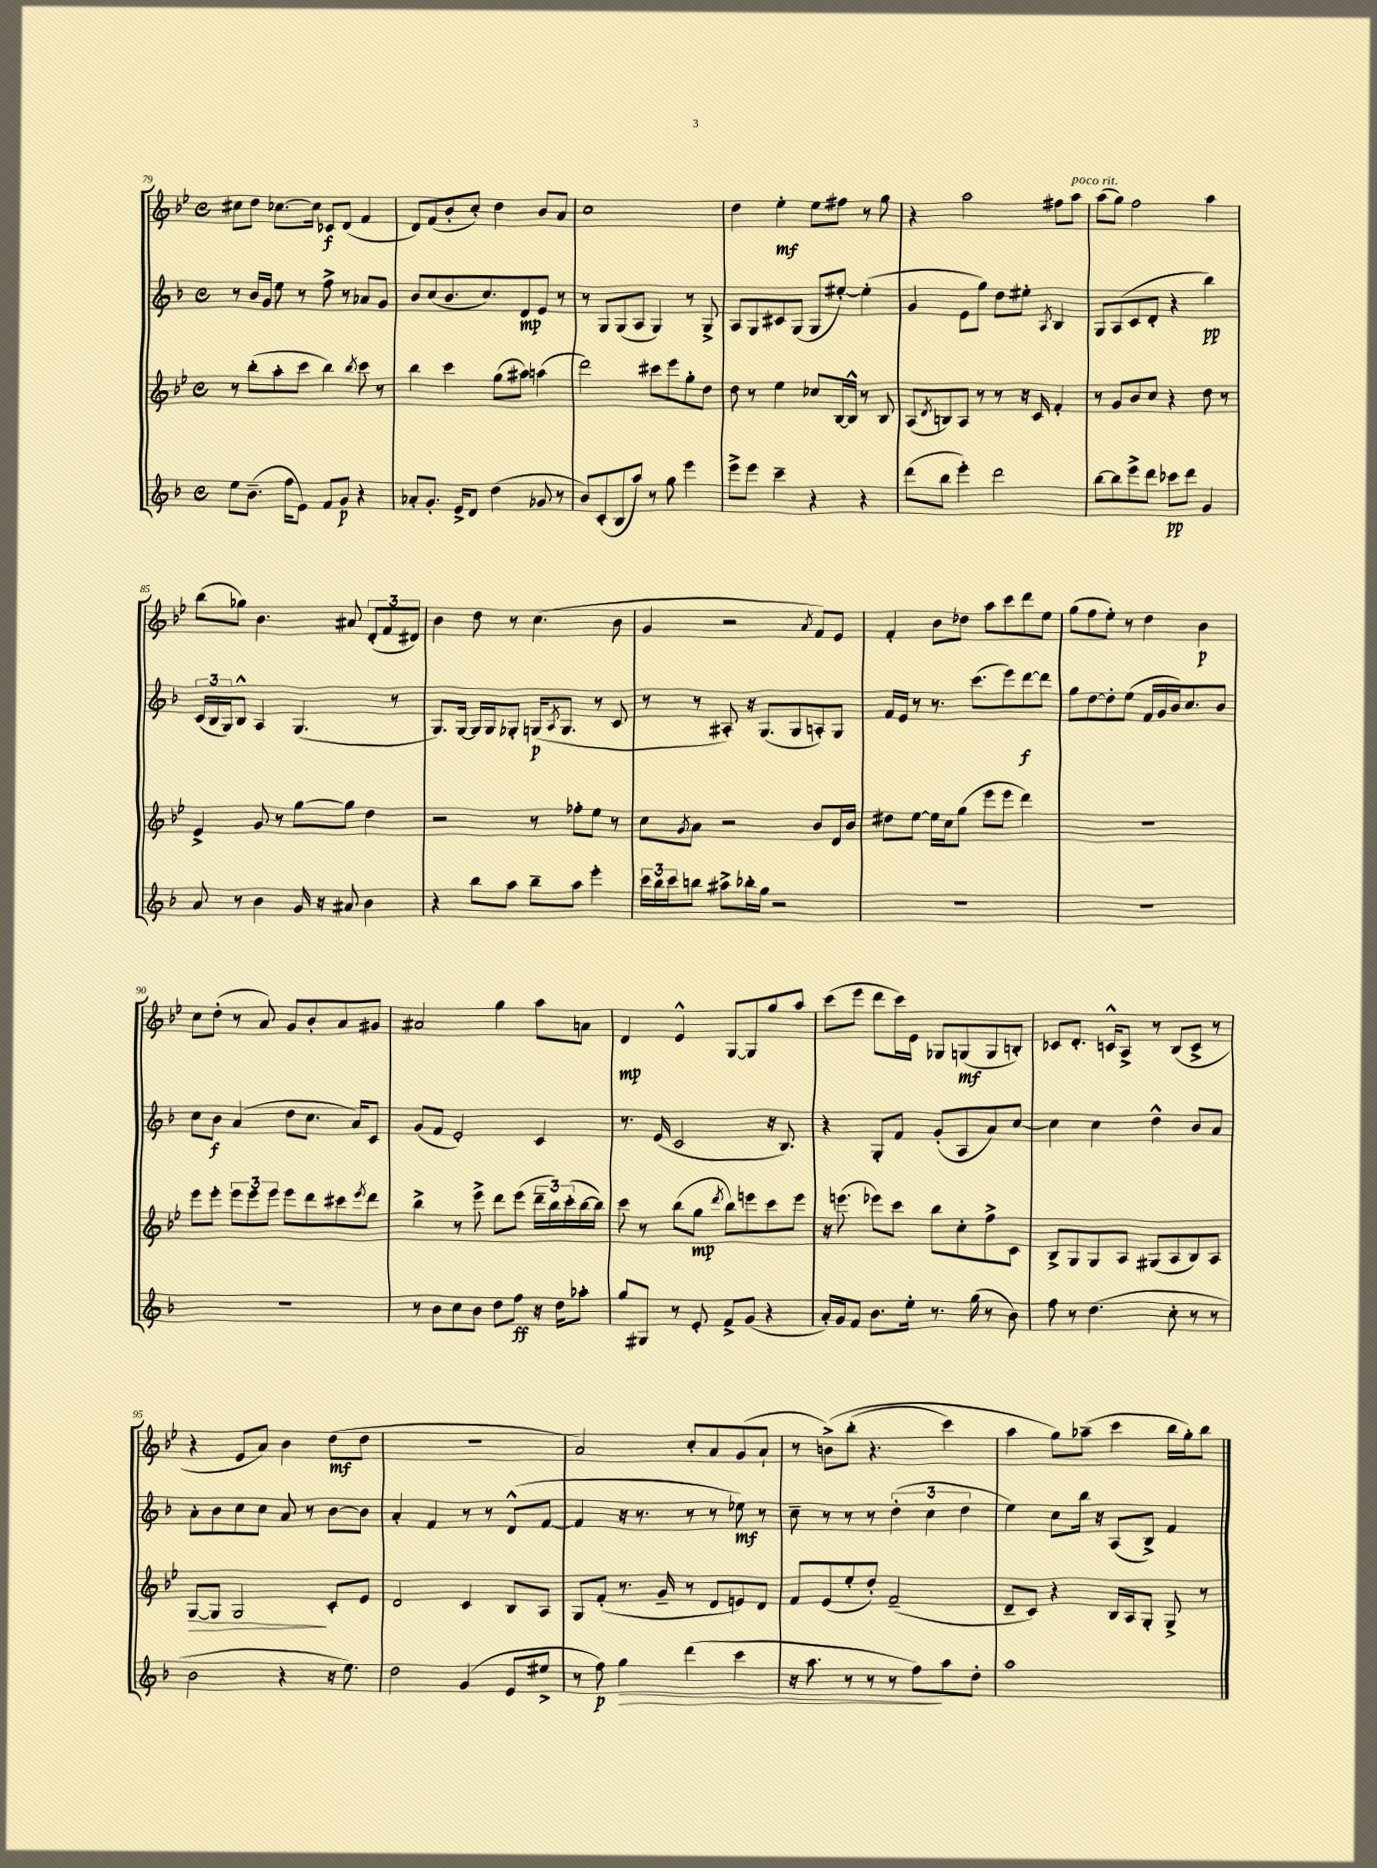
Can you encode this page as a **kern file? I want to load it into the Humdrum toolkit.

**kern	**dynam	**kern	**dynam	**kern	**dynam	**kern	**dynam
*part4	*part4	*part3	*part3	*part2	*part2	*part1	*part1
*staff4	*staff4	*staff3	*staff3	*staff2	*staff2	*staff1	*staff1
*clefG2	*	*clefG2	*	*clefG2	*	*clefG2	*
*k[b-]	*	*k[b-e-]	*	*k[b-]	*	*k[b-e-]	*
*M4/4	*	*M4/4	*	*M4/4	*	*M4/4	*
*met(c)	*	*met(c)	*	*met(c)	*	*met(c)	*
=79	=79	=79	=79	=79	=79	=79	=79
8ee\L	.	8r	.	8r	.	8cc#X\L	.
(8.b-~\J	.	(8bb-'\L	.	16b-/LL	.	8dd\J	.
.	.	.	.	16g/JJ	.	.	.
.	.	8aa'\	.	8ee\	.	[8.cc-X\L	.
16ff\KL	.	.	.	.	.	.	.
8e\J)	.	8ccc\J	.	8r	.	.	.
.	.	.	.	.	.	16cc-\Jk]	.
8f/L	.	4bb-\)	.	8ff^\	.	8c-X/L	f
8g/J	p	.	.	8r	.	(8d/J	.
.	.	8qbb-/	.	.	.	.	.
4r	.	8ccc\	.	8a-X/L	.	4f/	.
.	.	8r	.	8g/J	.	.	.
=80	=80	=80	=80	=80	=80	=80	=80
8a-X'/L	.	4bb-\	.	8b-/L	.	8d/L)	.
8.g'/J	.	.	.	(8cc/	.	(8f/	.
.	.	4ccc\	.	8.b-/	.	8b-'/	.
16e^/KL	.	.	.	.	.	.	.
8d/J	.	.	.	.	.	8cc'/J)	.
.	.	.	.	8.cc/)	.	.	.
(4dd\	.	(8gg\L	.	.	.	4dd\	.
.	.	8aa#X\J)	.	8d/	mp	.	.
8g-X/	.	(4aan\	.	8e/J	.	8b-/L	.
8r	.	.	.	8r	.	8a/J	.
=81	=81	=81	=81	=81	=81	=81	=81
8b-/L)	.	2ddd\)	.	8r	.	1cc	.
(8c'/	.	.	.	8G/L	.	.	.
8B-/	.	.	.	(8G/	.	.	.
8aa/J)	.	.	.	8A/J	.	.	.
8r	.	8ccc#X\L	.	4G/)	.	.	.
8gg\	.	8eee-\	.	.	.	.	.
4eee\	.	8gg'\	.	8r	.	.	.
.	.	8dd\J	.	8G^/	.	.	.
=82	=82	=82	=82	=82	=82	=82	=82
8eee^\L	.	8dd\	.	8A/L	.	4dd\	.
8eee\J	.	8r	.	8G/	.	.	.
4ccc~\	.	4ee-\	.	8c#X/	.	4ee-'\	mf
.	.	.	.	(8G/J	.	.	.
4r	.	8cc-X/L	.	8G/L	.	8ee-\L	.
.	.	[16B-/L	.	[8ee#X'/J)	.	8ff#X\J	.
.	.	16B-^^/JJ]	.	.	.	.	.
4r	.	8r	.	(4ee#'\]	.	8r	.
.	.	8B-/	.	.	.	8gg\	.
=83	=83	=83	=83	=83	=83	=83	=83
(8ddd\L	.	(8A/L	.	4g/	.	4r	.
.	.	8qd/	.	.	.	.	.
8bb-\J	.	8Bn/)	.	.	.	.	.
4eee'\)	.	8A/J	.	8e\L	.	2aa\	.
.	.	8r	.	8gg\J)	.	.	.
2ddd\	.	8r	.	8dd\L	.	.	.
.	.	16r	.	8ee#X'\J	.	.	.
.	.	16c/	.	.	.	.	.
.	.	.	.	8qA/	.	.	.
.	.	4f'/	.	4B-/	.	8ff#X\L	.
!	!	!	!	!	!	!LO:TX:a:i:t=poco rit.	!
.	.	.	.	.	.	8aa\J	.
=84	=84	=84	=84	=84	=84	=84	=84
[8bb-\L	.	8r	.	8G/L	.	(8aa\L	.
8bb-\]	.	8g/L	.	(8A/	.	8gg\J)	.
8eee^\	.	8b-/	.	8c/	.	2ff\	.
8ddd\J	.	8cc/J	.	8d'/J	.	.	.
8ccc-X\L	pp	4r	.	4r	.	.	.
8ddd\J	.	.	.	.	.	.	.
4g/	.	8dd\	.	4bb-\)	pp	4aa\	.
.	.	8r	.	.	.	.	.
!!LO:LB:g=z
=85	=85	=85	=85	=85	=85	=85	=85
8a/	.	4e-^/	.	(24c/LL	.	(8bb-\L	.
.	.	.	.	24B-/	.	.	.
.	.	.	.	24G/J)	.	.	.
8r	.	.	.	8B-^^/J	.	8gg-X\J)	.
4b-\	.	8g/	.	4A/	.	4.b-\	.
.	.	8r	.	.	.	.	.
16g/	.	[8gg\L	.	(4.G/	.	.	.
16r	.	.	.	.	.	.	.
8a#X/	.	8gg\J]	.	.	.	8a#X/	.
4b-\	.	4dd\	.	.	.	(12d'/L	.
.	.	.	.	.	.	12f/	.
.	.	.	.	8r	.	.	.
.	.	.	.	.	.	12d#X/J)	.
=86	=86	=86	=86	=86	=86	=86	=86
4r	.	2r	.	8.G/L)	.	4b-\	.
.	.	.	.	[16G/Jk	.	.	.
8bb-\L	.	.	.	16G/LL]	.	8dd\	.
.	.	.	.	16G/J	.	.	.
8aa\J	.	.	.	8G-X'/J	.	8r	.
8bb-~\L	.	8r	.	(16Gn/KL	p	(4.cc\	.
.	.	.	.	8qA/	.	.	.
.	.	.	.	8.G/J	.	.	.
8aa\J	.	8ff-X'\L	.	.	.	.	.
4eee'\	.	8ee-\J	.	8r	.	.	.
.	.	8r	.	8c/	.	8b-\	.
=87	=87	=87	=87	=87	=87	=87	=87
24ccc\LL	.	8cc\L	.	8r	.	4g/	.
24bb-\	.	.	.	.	.	.	.
24ccc\J	.	.	.	.	.	.	.
.	.	8qg/	.	.	.	.	.
8bbn\J	.	8a\J	.	8r	.	.	.
8aa#X^\L	.	2r	.	8A#X'/)	.	2r	.
16bb-X'\L	.	.	.	16r	.	.	.
16gg\JJ	.	.	.	(8.G/L	.	.	.
2r	.	.	.	.	.	.	.
.	.	.	.	8G/	.	.	.
.	.	.	.	.	.	8qa/	.
.	.	8b-/L	.	8An'/)	.	8f/L)	.
.	.	16d/L	.	8G/J	.	8e-/J	.
.	.	16b-/JJ	.	.	.	.	.
=88	=88	=88	=88	=88	=88	=88	=88
1r	.	8dd#X\L	.	16f/LL	.	4f'/	.
.	.	.	.	16e/JJ	.	.	.
.	.	[8ee-\J	.	8r	.	.	.
.	.	16ee-\LL]	.	8.r	.	8b-\L	.
.	.	16cc\J	.	.	.	.	.
.	.	(8gg\J	.	.	.	8dd-X\J	.
.	.	.	.	(8.ccc\L	.	.	.
.	.	8eee-\L	.	.	.	8aa\L	.
.	.	8eee-\J	.	8eee\)	.	8ccc\	.
.	.	4ddd\)	.	[8ddd\	f	8ddd\	.
.	.	.	.	8ddd\J]	.	8ee-\J	.
=89	=89	=89	=89	=89	=89	=89	=89
1r	.	1r	.	8gg\L	.	(8gg\L	.
.	.	.	.	[8dd\	.	8ff\	.
.	.	.	.	8dd'\]	.	8ee-'\J)	.
.	.	.	.	(8ee\J	.	8r	.
.	.	.	.	16f/LL	.	4dd\	.
.	.	.	.	16g/	.	.	.
.	.	.	.	16b-/J)	.	.	.
.	.	.	.	8.cc/	.	.	.
.	.	.	.	.	.	4b-\	p
.	.	.	.	8b-/J	.	.	.
!!LO:LB:g=z
=90	=90	=90	=90	=90	=90	=90	=90
1r	.	8eee-\L	.	8cc\L	.	8cc\L	.
.	.	8eee-'\J	.	8b-\J	f	(8dd'\J	.
.	.	12eee-\L	.	(4a/	.	8r	.
.	.	12eee-\	.	.	.	.	.
.	.	.	.	.	.	8a/)	.
.	.	12eee-\J	.	.	.	.	.
.	.	8eee-\L	.	8dd\L	.	8g/L	.
.	.	8ddd\	.	8.cc\J	.	8b-'/	.
.	.	8ccc#X\	.	.	.	8a/	.
.	.	.	.	16a/KL)	.	.	.
.	.	8qeee-/	.	.	.	.	.
.	.	8ddd\J	.	8c/J	.	8g#X/J	.
=91	=91	=91	=91	=91	=91	=91	=91
8r	.	4bb-^\	.	(8g/L	.	2a#X/	.
8b-\L	.	.	.	8f/J	.	.	.
8cc\	.	8r	.	2e'/)	.	.	.
8b-\J	.	8eee-^\	.	.	.	.	.
8dd\L	.	8ddd\L	.	.	.	4gg\	.
8ff\J	ff	(8eee-\J	.	.	.	.	.
16r	.	24ddd~\LL	.	4c/	.	8aa\L	.
.	.	24bb-\)	.	.	.	.	.
16dd\KL	.	.	.	.	.	.	.
.	.	(24ccc'\	.	.	.	.	.
8aa-X'\J	.	[16bb-\	.	.	.	8an\J	.
.	.	16bb-\JJ])	.	.	.	.	.
=92	=92	=92	=92	=92	=92	=92	=92
8gg/L	.	8ccc\	.	8.r	.	4d/	mp
8G#X/J	.	8r	.	.	.	.	.
.	.	.	.	(16e/	.	.	.
8r	.	(8bb-\L	.	2c/	.	4e-^^/	.
8e'/	.	8gg\J	mp	.	.	.	.
.	.	8qddd/	.	.	.	.	.
8f^/L	.	8bb-\L)	.	.	.	[8G/L	.
(8g/J	.	8eeen\	.	.	.	8G/]	.
4r	.	8ccc\	.	16r	.	8gg/	.
.	.	.	.	8.B-/)	.	.	.
.	.	8eee\J	.	.	.	8aa/J	.
=93	=93	=93	=93	=93	=93	=93	=93
16a'/LL)	.	16r	.	4r	.	(8ccc\L	.
16g/J	.	(8.eeen\	.	.	.	.	.
8f/J	.	.	.	.	.	8eee-\J	.
8.b-\L	.	8eee-X\L)	.	8G'/L	.	8ddd\L	.
.	.	8ccc\J	.	8f/J	.	16ccc\L)	.
16ee'\Jk	.	.	.	.	.	16e-\JJ	.
8.r	.	8bb-\L	.	(8g'/L	.	8G-X/L	.
.	.	8cc'\	.	8A/	.	(8Gn/	mf
(16gg\	.	.	.	.	.	.	.
8r	.	8ff^\	.	8a/)	.	8G/	.
8b-\)	.	8c\J	.	[8cc/J	.	8Bn'/J)	.
=94	=94	=94	=94	=94	=94	=94	=94
8ff\	.	8B-^/L	.	4cc\]	.	8c-X/L	.
8r	.	8G/	.	.	.	8.d'/J	.
(4.dd\	.	8G/	.	4cc\	.	.	.
.	.	.	.	.	.	16cn^^/KL	.
.	.	8A/J	.	.	.	8A^/J	.
.	.	(8G#X/L	.	4dd^^\	.	8r	.
8cc'\	.	8A/	.	.	.	(8B-/L	.
8r	.	8B-/)	.	8b-/L	.	8c^/J	.
8r	.	8A/J	.	8a/J	.	8r	.
!!LO:LB:g=z
=95	=95	=95	=95	=95	=95	=95	=95
!	!	!	!LO:HP:b	!	!	!	!
2b-\	.	[8G/L	>	8a'\L	.	4r	.
.	.	8G/J]	.	8b-\	.	.	.
.	.	2G/	.	8cc\	.	8e-/L	.
.	.	.	.	8cc\J	.	8a/J)	.
4r	.	.	.	8a/	.	4b-\	.
.	.	.	.	8r	.	.	.
16r	.	8c'/L	]	[8b-\L	.	(8dd\L	mf
8.ee\)	.	.	.	.	.	.	.
.	.	8e-/J	.	8b-\J]	.	8dd\J	.
=96	=96	=96	=96	=96	=96	=96	=96
2dd\	.	2d/	.	4a'/	.	1r	.
.	.	.	.	4f/	.	.	.
(4g/	.	4c/	.	8r	.	.	.
.	.	.	.	8r	.	.	.
8e/L	.	8B-/L	.	(8d^^/L	.	.	.
8ee#X^/J	.	8A/J	.	[8f/J	.	.	.
=97	=97	=97	=97	=97	=97	=97	=97
8r	.	8G/L	.	4f/]	.	2a/)	.
8ff\)	p	(8f'/J	.	.	.	.	.
!	!LO:HP:b	!	!	!	!	!	!
4gg\	>	8.r	.	16r	.	.	.
.	.	.	.	8.r	.	.	.
.	.	16g~/	.	.	.	.	.
(4ddd\	.	8r	.	8r	.	8cc'/L	.
.	.	8d/L	.	8r	.	8a/	.
4ccc\	.	8en/)	.	8ee-X\)	mf	(8g/	.
.	.	8d/J	.	8r	.	8a`/J	.
=98	=98	=98	=98	=98	=98	=98	=98
16r	.	8f/L	.	8cc~\	.	8r	.
8.aa\	.	.	.	.	.	.	.
.	.	(8e-/	.	8r	.	(8bn^\L)	.
8r	.	8ee-'/	.	8r	.	(8bb-'\J	.
8r	.	8dd'/J)	.	8r	.	4.r	.
8r	.	(2f~/	.	(6dd'\	.	.	.
8ff\L)	.	.	.	.	.	.	.
.	.	.	.	6cc\	.	.	.
8aa\	]	.	.	.	.	4ccc\)	.
.	.	.	.	6dd\	.	.	.
8dd'\J	.	.	.	.	.	.	.
=99	=99	=99	=99	=99	=99	=99	=99
1aa	.	8d~/L	.	4ee\)	.	4aa\	.
.	.	8c/J)	.	.	.	.	.
.	.	4r	.	8cc\L	.	8gg\L)	.
.	.	.	.	16bb-\Jk	.	(8aa-X~\J	.
.	.	.	.	16r	.	.	.
.	.	16B-/LL	.	(8A/L	.	4ccc\	.
.	.	16A/J	.	.	.	.	.
.	.	8G'/J	.	8B-^/J)	.	.	.
.	.	8G^/	.	4f/	.	16bb-\LL	.
.	.	.	.	.	.	16gg'\J)	.
.	.	8r	.	.	.	8bb-\J	.
==	==	==	==	==	==	==	==
*-	*-	*-	*-	*-	*-	*-	*-
